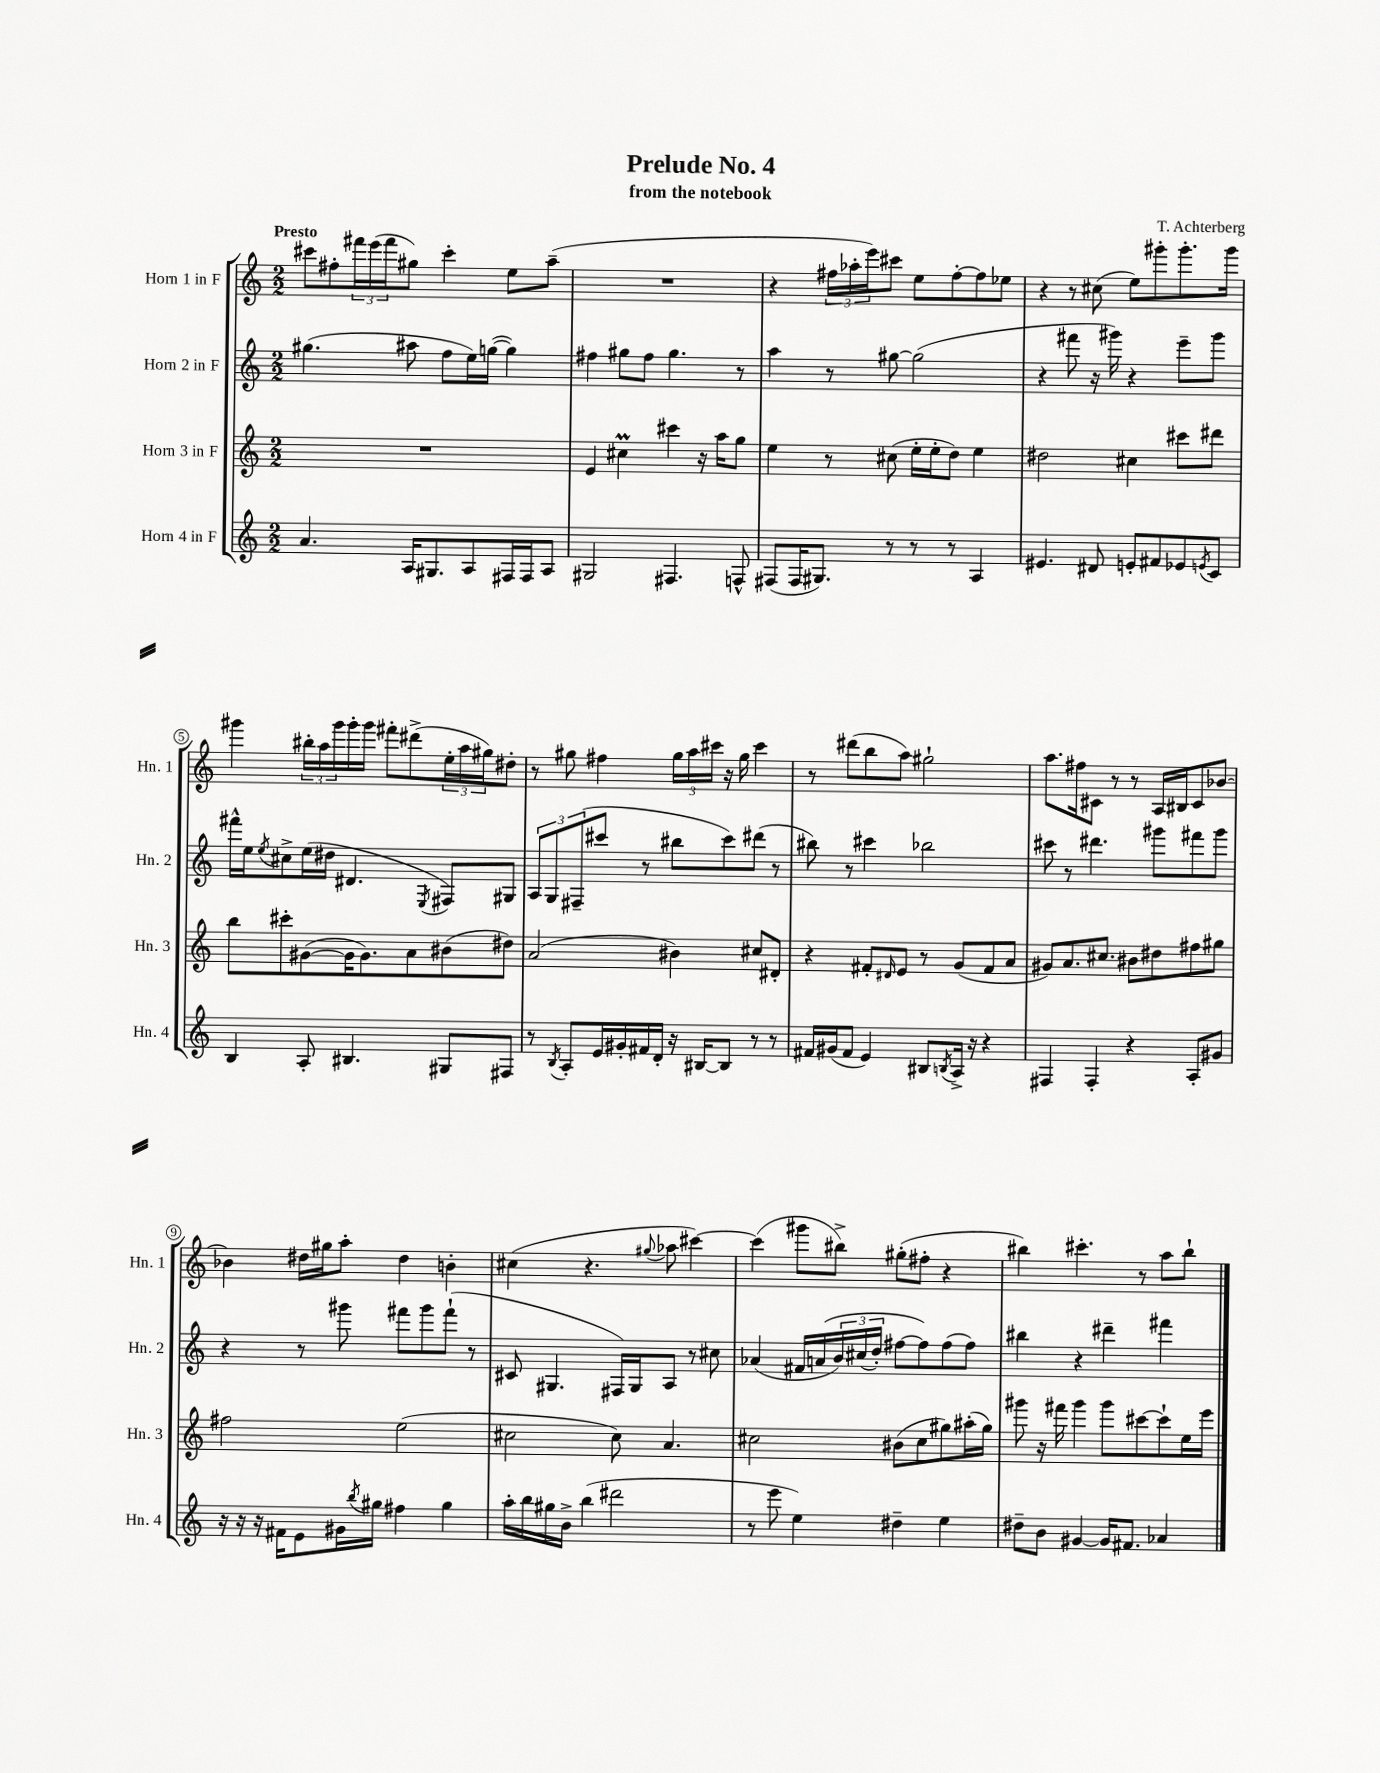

**kern	**kern	**kern	**kern
*part4	*part3	*part2	*part1
*staff4	*staff3	*staff2	*staff1
*I"Horn 4 in F	*I"Horn 3 in F	*I"Horn 2 in F	*I"Horn 1 in F
*I'Hn. 4	*I'Hn. 3	*I'Hn. 2	*I'Hn. 1
*clefG2	*clefG2	*clefG2	*clefG2
*k[]	*k[]	*k[]	*k[]
*M2/2	*M2/2	*M2/2	*M2/2
=1	=1	=1	=1
!	!	!	!LO:TX:a:B:t=Presto
4.a/	1r	(4.gg#X\	8ccc#X\L
.	.	.	8ff#X'\
.	.	.	24fff#X\L
.	.	.	(24eee\
.	.	.	24fff#\J
16A/KL	.	8aa#X\	8gg#X\J)
8.G#X/	.	.	.
.	.	8ff\L	4ccc#'\
8A/	.	16ee\L)	.
.	.	([16ggn\JJ	.
16F#X/L	.	4gg\])	8ee\L
16F#/J	.	.	.
8A/J	.	.	(8aa~\J
=2	=2	=2	=2
2G#X/	4e/	4ff#X\	1r
.	4cc#Xm\	8gg#X\L	.
.	.	8ff#\J	.
4.F#X/	4ccc#X\	4.gg#\	.
.	16r	.	.
.	16aa\KL	.	.
8Fn^^/	8gg\J	8r	.
=3	=3	=3	=3
(8F#X/L	4ee\	4aa\	4r
16F#/K	.	.	.
8.G#X/J)	.	.	.
.	8r	8r	24ff#X\LL
.	.	.	24aa-X'\
.	.	.	24eee\J)
8r	(8cc#X\	[8gg#X\	8ccc#X\J
8r	16ee'\LL	(2gg#\]	8ee\L
.	16ee'\J	.	.
8r	8dd\J)	.	[8ff#'\
4A/	4ee\	.	8ff#\]
.	.	.	8ee-X\J
=4	=4	=4	=4
4.e#X/	2dd#X\	4r	4r
.	.	8fff#X\	8r
8d#X/	.	16r	(8cc#X\
.	.	16ggg#X\)	.
8en'/L	4cc#X\	4r	8ee\L)
8f#X/	.	.	8ggg#X'\
8e-X/	8ccc#X\L	8eee~\L	8.ggg#'\
8qen/	.	.	.
8c/J	8ddd#X\J	8ggg#\J	.
.	.	.	16ggg#\Jk
!!LO:LB:g=z
=5	=5	=5	=5
4B/	8bb\L	16fff#X^^\LL	4ggg#X\
.	.	16ee\J	.
.	.	8qee/	.
.	8ccc#X'\	8cc#X^\	.
8A'/	([8g#X\	(16ee\L	24bb#X'\LL
.	.	.	24aa\
.	.	16dd#X\JJ	.
.	.	.	24ggg#\
4.B#X/	16g#\K]	4.d#X/	16ggg#'\
.	8.g#\)	.	16ggg#\JJ
.	.	.	8fff#X'\L
.	8a\	.	(8ddd#X^\
.	.	8qE/	.
8G#X/L	(8b#X\	8F#X/L)	24ee'\L
.	.	.	24aa\
.	.	.	24gg#X\J)
8F#X/J	8dd#X\J)	8G#X/J	8dd#X'\J
=6	=6	=6	=6
8r	(2a/	12A/L	8r
.	.	12G/	.
8qB/	.	.	.
8A'/L	.	.	8gg#X\
.	.	(12F#X~/	.
16e/L	.	8ccc#X/J	4ff#X\
16g#X'/	.	.	.
16f#X/	.	8r	.
16d'/JJ	.	.	.
16r	4b#X\)	8bb#X\L	24gg#\LL
.	.	.	24aa\
[16B#X/KL	.	.	.
.	.	.	24ccc#X\JJ
8B#/J]	.	8ccc#\)	16r
.	.	.	16gg#\
8r	8cc#X/L	(8ddd#X\J	4ccc#\
8r	8d#X'/J	8r	.
=7	=7	=7	=7
16f#X/LL	4r	8bb#X\)	8r
(16g#X/J	.	.	.
8f#/J	.	8r	(8ddd#X\L
4e/)	8f#X'/L	4ccc#X\	8bb\
.	16qqd#X/	.	.
.	8e/J	.	8aa\J)
8B#X/L	8r	2bb-X\	2gg#X`\
8qBn/	.	.	.
16A^/Jk	(8g/L	.	.
16r	.	.	.
4r	8f#/	.	.
.	8a/J	.	.
=8	=8	=8	=8
4F#X/	8g#X/L)	8ccc#X\	8.aa\L
.	8.a/	8r	.
.	.	.	16ff#X\k
4F#'/	.	4.ddd#X\	8c#X\J
.	8.cc#X/J	.	.
.	.	.	8r
4r	8b#X\L	.	8r
.	8dd#X\	8ggg#X\L	16A/LL
.	.	.	16B#X/J
8A'/L	8ff#X\	8fff#X\	8c#/
8g#X/J	8gg#X\J	8ggg#\J	[8b-X/J
!!LO:LB:g=z
=9	=9	=9	=9
16r	2ff#X\	4r	4b-X\]
16r	.	.	.
16r	.	.	.
16f#X\KL	.	.	.
8e\	.	8r	16dd#X\LL
.	.	.	16gg#X\J
16g#X\L	.	8ggg#X\	8aa'\J
8qbb/	.	.	.
16gg#X\JJ	.	.	.
4ff#X\	(2ee\	8fff#X\L	4dd#\
.	.	8ggg#\	.
4gg#\	.	(8fff#`\J	4bn'\
.	.	8r	.
=10	=10	=10	=10
16aa'\LL	2cc#X\	8c#X/	(4cc#X\
16bb\	.	.	.
16gg#X\	.	4.G#X/	.
16b^\JJ	.	.	.
(4bb\	.	.	4.r
2ddd#X\	8cc#\)	16F#X/LL)	.
.	.	16G#/J	.
.	.	.	8qqgg#X/
.	4.a/	8A/J	8aa-X\
.	.	8r	[4ccc#X\)
.	.	8cc#X\	.
=11	=11	=11	=11
8r	2cc#X\	(4a-X/	(4ccc#\]
8eee\	.	.	.
4ee\)	.	16f#X/LL	8ggg#X\L
.	.	(16an/	.
.	.	24b/)	8bb#X^\J)
.	.	(24cc#X/	.
.	.	24dd'/JJ)	.
4dd#X~\	(8b#X\L	[8ff#X\L	(8gg#X'\L
.	8cc#\	8ff#\])	8ff#X'\J
4ee\	8gg#X\)	(8ff#\	4r
.	(16aa#X'\L	8ff#\J)	.
.	16gg#\JJ)	.	.
=12	=12	=12	=12
8dd#X~\L	8ggg#X\	4bb#X\	4bb#X\)
8b\J	16r	.	.
.	16fff#X\	.	.
[4g#X/	4ggg#\	4r	4.ccc#X'\
16g#/KL]	8ggg#\L	4ddd#X~\	.
8.f#X/J	.	.	.
.	[8ccc#X\	.	8r
4a-X/	8ccc#`\]	4fff#X\	8aa\L
.	16ee\L	.	8bb#`\J
.	16eee\JJ	.	.
==	==	==	==
*-	*-	*-	*-
